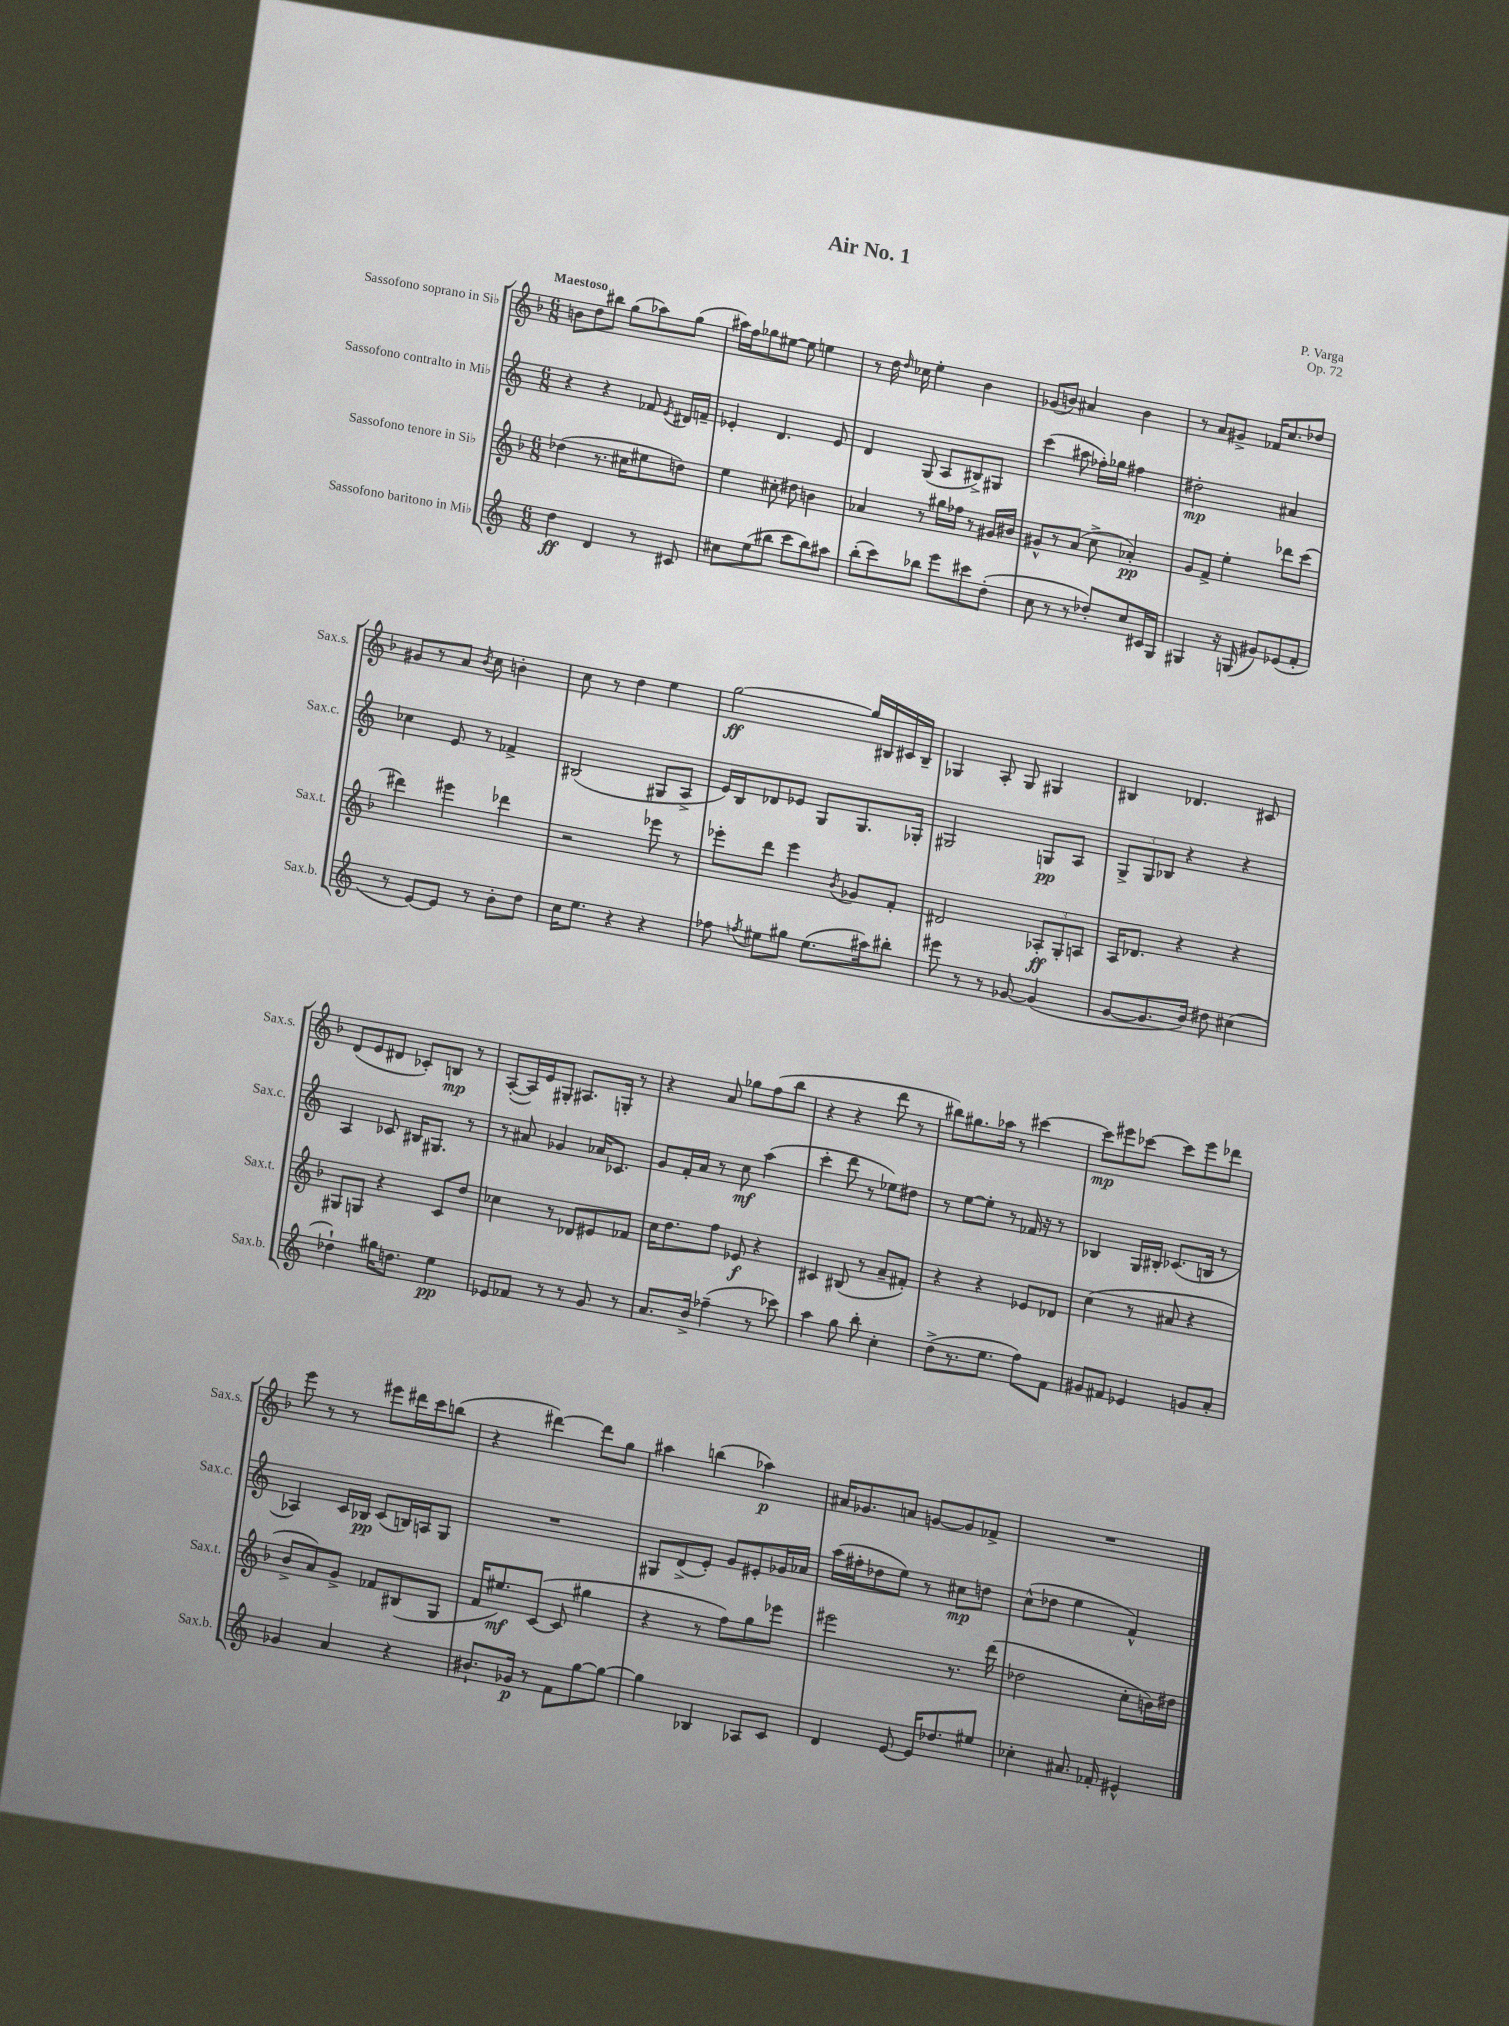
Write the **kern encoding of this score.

**kern	**dynam	**kern	**dynam	**kern	**dynam	**kern	**dynam
*part4	*part4	*part3	*part3	*part2	*part2	*part1	*part1
*staff4	*staff4	*staff3	*staff3	*staff2	*staff2	*staff1	*staff1
*I"Sassofono baritono in Mi♭	*	*I"Sassofono tenore in Si♭	*	*I"Sassofono contralto in Mi♭	*	*I"Sassofono soprano in Si♭	*
*I'Sax.b.	*	*I'Sax.t.	*	*I'Sax.c.	*	*I'Sax.s.	*
*clefG2	*	*clefG2	*	*clefG2	*	*clefG2	*
*k[]	*	*k[b-]	*	*k[]	*	*k[b-]	*
*M6/8	*	*M6/8	*	*M6/8	*	*M6/8	*
=1	=1	=1	=1	=1	=1	=1	=1
!	!	!	!	!	!	!LO:TX:a:B:t=Maestoso	!
4dd\	ff	(4dd-X\	.	4r	.	8bn\L	.
.	.	.	.	.	.	8dd\	.
4d/	.	8.r	.	4r	.	8bb#X\J	.
.	.	.	.	.	.	(8gg\L	.
.	.	16cc#X\KL	.	.	.	.	.
8r	.	8ee#X\	.	8f-X/	.	8aa-X\)	.
.	.	.	.	8qe/	.	.	.
8c#X/	.	8ddn\J)	.	16d#X/LL	.	(8gg\J	.
.	.	.	.	16fn~/JJ	.	.	.
=2	=2	=2	=2	=2	=2	=2	=2
8cc#X\L	.	4ee\	.	4e-X'/	.	16aa#X\LL)	.
.	.	.	.	.	.	16ff\J	.
(8ee\	.	.	.	.	.	8gg-X\	.
8bb#X\J	.	8cc#X'\	.	4.d/	.	[8ee#X\J	.
8ccc\L	.	8dd#X\	.	.	.	8ee#\]	.
8bb#\)	.	4bn\	.	.	.	4een\	.
8aa#X\J	.	.	.	8e-/	.	.	.
=3	=3	=3	=3	=3	=3	=3	=3
(8bb'\L	.	4a-X/	.	4d/	.	8r	.
8ccc\)	.	.	.	.	.	16dd\	.
.	.	.	.	.	.	16qqdd/	.
.	.	.	.	.	.	16cc-X\	.
8bb-X\J	.	8r	.	(8G/	.	4ee'\	.
8eee\L	.	16gg#X\LL	.	8A/L	.	.	.
.	.	16ff-X\JJ	.	.	.	.	.
8ccc#X\	.	8r	.	8B#X^/)	.	4b-\	.
(8dd'\J	.	16g#X/LL	.	8G#X/J	.	.	.
.	.	16b#X/JJ	.	.	.	.	.
=4	=4	=4	=4	=4	=4	=4	=4
8cc\	.	8g#X^^/L	.	(4ccc\	.	(8g-X/L	.
8r	.	8r	.	.	.	8bn/J)	.
8r	.	(8a/J	.	8aa#X\	.	4a#X/	.
8dd-X'/L)	.	8cc^\	.	16ff-X'\LL)	.	.	.
.	.	.	.	16gg-X\JJ	.	.	.
8cc/	.	4a-X'/)	pp	4ff#X\	.	4b\	.
16c#X/L	.	.	.	.	.	.	.
16G/JJ	.	.	.	.	.	.	.
=5	=5	=5	=5	=5	=5	=5	=5
4G#X/	.	8g/L	.	2dd#X'\	mp	8r	.
.	.	8f^/J	.	.	.	8a/L	.
16r	.	4ee'\	.	.	.	8g#X^/J	.
(16Gn/	.	.	.	.	.	.	.
8g#X/L)	.	.	.	.	.	16f-X/KL	.
.	.	.	.	.	.	8.cc/	.
(8e-X/	.	8ddd-X\L	.	4a#X/	.	.	.
8f'/J	.	(8ccc\J	.	.	.	8dd-X/J	.
!!LO:LB:g=z
=6	=6	=6	=6	=6	=6	=6	=6
8r	.	4ddd#X\)	.	4cc-X\	.	8g#X/L	.
[8e/L)	.	.	.	.	.	8r	.
8e/J]	.	4eee#X\	.	8e/	.	8a/J	.
.	.	.	.	.	.	8qb-/	.
8r	.	.	.	8r	.	8cc\	.
8b'\L	.	4ddd-X\	.	4f-X^/	.	4bn'\	.
8dd\J	.	.	.	.	.	.	.
=7	=7	=7	=7	=7	=7	=7	=7
16cc\KL	.	2r	.	(2B#X/	.	8cc\	.
8.ee\J	.	.	.	.	.	.	.
.	.	.	.	.	.	8r	.
4r	.	.	.	.	.	4dd\	.
4r	.	8eee-X\	.	8G#X/L	.	4ee\	.
.	.	8r	.	8A^/J	.	.	.
=8	=8	=8	=8	=8	=8	=8	=8
8ff-X\	.	8eee-X'\L	.	16e/LL)	.	[2gg\	ff
.	.	.	.	16B/J	.	.	.
8qffn/	.	.	.	.	.	.	.
8ee#X\L	.	8ddd\J	.	8d-X/	.	.	.
8gg#X\J	.	4eee-\	.	8e-X/J	.	.	.
(8.ee#\L	.	.	.	8G/L	.	.	.
.	.	8qb-/	.	.	.	.	.
.	.	8g-X/L	.	8.G/	.	16gg/LL]	.
16aa#X\k)	.	.	.	.	.	16B#X/	.
8bb#X'\J	.	8f'/J	.	.	.	16c#X/	.
.	.	.	.	16G-X'/Jk	.	16B#~/JJ	.
=9	=9	=9	=9	=9	=9	=9	=9
8eee#X\	.	2d#X/	.	2G#X/	.	4G-X/	.
8r	.	.	.	.	.	.	.
8r	.	.	.	.	.	8A'/	.
[8g-X/	.	.	.	.	.	8G-/	.
(4g-/]	.	12A-X'/L	ff	8Gn/L	pp	4G#X/	.
.	.	12G'/	.	.	.	.	.
.	.	.	.	8A/J	.	.	.
.	.	12An/J	.	.	.	.	.
=10	=10	=10	=10	=10	=10	=10	=10
[8g/L	.	16A/KL	.	12G^/L	.	4B#X/	.
.	.	8.d-X/J	.	.	.	.	.
.	.	.	.	12G/	.	.	.
8.g/]	.	.	.	.	.	.	.
.	.	.	.	12B-X/J	.	.	.
.	.	4r	.	4r	.	4.d-X/	.
16b/Jk)	.	.	.	.	.	.	.
8dd#X\	.	.	.	.	.	.	.
(4cc#X\	.	4r	.	4r	.	.	.
.	.	.	.	.	.	8c#X/	.
!!LO:LB:g=z
=11	=11	=11	=11	=11	=11	=11	=11
4dd-X`\)	.	8G#X/L	.	4A/	.	(8d/L	.
.	.	8Gn/J	.	.	.	8e/	.
16gg#X\KL	.	4r	.	8c-X/	.	8d#X/J	.
8.ddn\J	.	.	.	.	.	.	.
.	.	.	.	16B#X/KL	.	8c-X'/L)	.
.	.	.	.	8.G#X/J	.	.	.
4ee\	pp	8c/L	.	.	.	8Bn/J	mp
.	.	8dd/J	.	8r	.	8r	.
=12	=12	=12	=12	=12	=12	=12	=12
8e-X/L	.	4cc-X\	.	8r	.	([8A'/L	.
8f-X/J	.	.	.	8a#X/	.	16A/L])	.
.	.	.	.	.	.	16e/J	.
8r	.	8r	.	4g-X/	.	8G#X'/J	.
8r	.	8d-X/L	.	.	.	8.A#X/L	.
8g/	.	8e#X/	.	16a-X/KL	.	.	.
.	.	.	.	8.c-X/J	.	16Gn'/Jk	.
8r	.	8f-X/J	.	.	.	8r	.
=13	=13	=13	=13	=13	=13	=13	=13
8.a/L	.	16cc\KL	.	8g/L	.	4r	.
.	.	8.dd\	.	.	.	.	.
.	.	.	.	16f'/L	.	.	.
16b^/Jk	.	.	.	16a/JJ	.	.	.
(4ff-X~\	.	8ff\J	.	8r	.	8a/	.
.	.	8e-X/	f	8cc\	mf	8gg-X\L	.
8r	.	4r	.	(4aa\	.	(8ff\	.
8ccc-X\)	.	.	.	.	.	8bb-\J	.
=14	=14	=14	=14	=14	=14	=14	=14
4aa\	.	4c#X/	.	4ccc'\	.	4r	.
8gg\	.	(8B#X/	.	8ddd\	.	4r	.
8bb'\	.	8r	.	8r	.	.	.
4cc'\	.	8a~/L	.	8ee-X\L)	.	8ddd\	.
.	.	8f#X'/J)	.	8dd#X\J	.	8r	.
=15	=15	=15	=15	=15	=15	=15	=15
(8dd^\L	.	4r	.	8r	.	8bb#X\L)	.
8.r	.	.	.	[8ee\L	.	8.gg#X\	.
.	.	4r	.	8ee'\J]	.	.	.
8.ee\J	.	.	.	.	.	16aa-X\Jk	.
.	.	.	.	8r	.	8r	.
8ff\L)	.	8e-X/L	.	16f-X/	.	[4ccc#X\	.
.	.	.	.	16r	.	.	.
8f\J	.	8d-X/J	.	8r	.	.	.
=16	=16	=16	=16	=16	=16	=16	=16
8g#X/L	.	(4cc\	.	4B-X/	.	8ccc#\L]	mp
8f#X/J	.	.	.	.	.	8eee#X\	.
4e-X/	.	8r	.	16G/LL	.	[8ccc-X\J	.
.	.	.	.	16B#X'/JJ	.	.	.
.	.	8a#X/	.	(8.c-X/L	.	8ccc-\L]	.
8gn/L	.	4r	.	.	.	8eee#\	.
.	.	.	.	16Bn/Jk	.	.	.
8a'/J	.	.	.	8r	.	8ddd-X\J	.
!!LO:LB:g=z
=17	=17	=17	=17	=17	=17	=17	=17
4g-X/	.	8b-^/L	.	4A-X/)	.	8eee\	.
.	.	8a/)	.	.	.	8r	.
4a/	.	8g^/J	.	16c/LL	.	8r	.
.	.	.	.	16B-X/JJ	pp	.	.
.	.	8f-X/L	.	(8c/L	.	8eee#X\L	.
4r	.	(8B#X/	.	16Bn/L)	.	16ddd#X\L	.
.	.	.	.	16An/J	.	16ccc\J	.
.	.	8G/J	.	8G/J	.	(8bbn\J	.
=18	=18	=18	=18	=18	=18	=18	=18
8.b#X`/L	.	16f/KL	.	2.r	.	4r	.
.	.	8.ee#X/)	mf	.	.	.	.
16g-X/Jk	p	.	.	.	.	.	.
8r	.	([8c/J	.	.	.	[4ddd#X\)	.
8f\L	.	8c/]	.	.	.	.	.
[8gg\	.	4gg#X\	.	.	.	8ddd#\L]	.
8gg\J_	.	.	.	.	.	8gg\J	.
=19	=19	=19	=19	=19	=19	=19	=19
4gg\]	.	4r	.	8G#X/L	.	4aa#X\	.
.	.	.	.	(8d^/	.	.	.
4B-X/	.	8r	.	8e'/J)	.	(4bbn\	.
.	.	8ff\L)	.	8g/L	.	.	.
8A-X/L	.	8gg\	.	8e#X'/	.	4aa-X\)	p
8c/J	.	8eee-X\J	.	16g-X/L	.	.	.
.	.	.	.	16a-X/JJ	.	.	.
=20	=20	=20	=20	=20	=20	=20	=20
4d/	.	2eee#X\	.	(16aa\LL	.	16a#X/KL	.
.	.	.	.	16ff#X'\J	.	8.g-X/	.
.	.	.	.	8dd-X\	.	.	.
[8e/	.	.	.	8ee\J)	.	8an/J	.
16e/KL]	.	.	.	8r	.	[8gn/L	.
8.dd-X/	.	.	.	.	.	.	.
.	.	8.r	.	8cc#X\L	mp	8g/]	.
8ee#X/J	.	.	.	8ddn\J	.	8f-X^/J	.
.	.	(16ddd\	.	.	.	.	.
=21	=21	=21	=21	=21	=21	=21	=21
4cc-X'\	.	2dd-X\	.	(8cc^^\L	.	2.r	.
.	.	.	.	8dd-X\J	.	.	.
8.a#X/	.	.	.	4ee\	.	.	.
16f-X'/	.	.	.	.	.	.	.
4e#X^^/	.	8cc'\L	.	4f^^/)	.	.	.
.	.	16bn\L)	.	.	.	.	.
.	.	16dd#X\JJ	.	.	.	.	.
==	==	==	==	==	==	==	==
*-	*-	*-	*-	*-	*-	*-	*-
